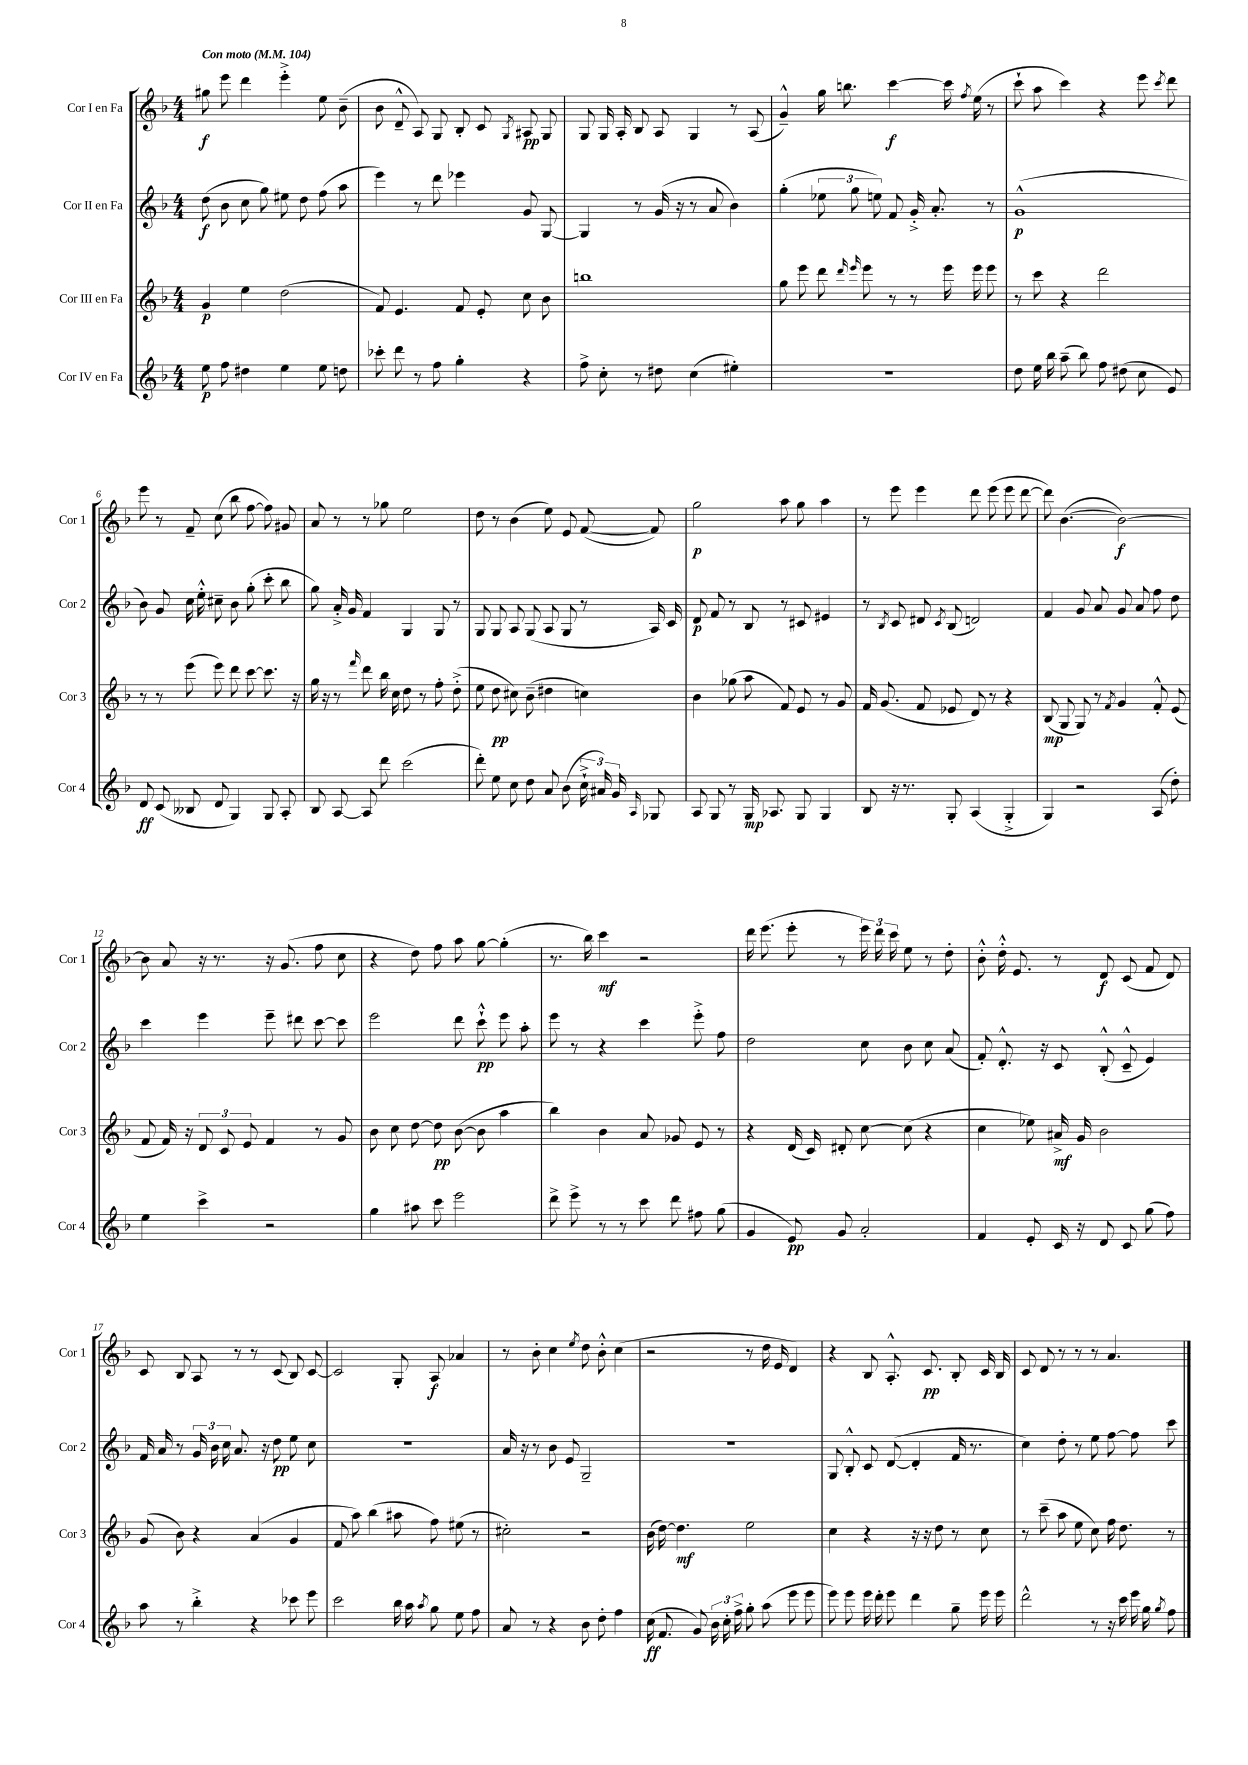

**kern	**kern	**kern	**kern
*staff4	*staff3	*staff2	*staff1
*clefG2	*clefG2	*clefG2	*clefG2
*k[b-]	*k[b-]	*k[b-]	*k[b-]
*M4/4	*M4/4	*M4/4	*M4/4
*MM104	*MM104	*MM104	*MM104
8ee\	4g/	(8dd\	8gg#\
8ff\	.	8b-\	8eee\
4dd#\	4ee\	8cc\	4ddd\
.	.	8gg\)	.
4ee\	(2dd\	8ee#\	4eee'^\
.	.	8dd\	.
8ee\	.	(8ff\	8ee\
8dd\	.	8aa\	(8b-~\
=	=	=	=
8ccc-'\	8f/)	4eee\)	8b-\
8ddd\	4.e/	.	8d~^^/
8r	.	8r	8A/)
8ff\	.	8ddd\	8G/
4gg'\	8f/	4eee-\	8B-'/
.	8e'/	.	8c/
.	.	.	8qG/
4r	8cc\	8g/	8A#/
.	8b-\	[8G/	8G/
=	=	=	=
8ff^\	1bb	4G/]	8G/
8cc'\	.	.	16G/
.	.	.	16A'/
8r	.	8r	8B-/
8dd#\	.	(16g/	8A/
.	.	16r	.
(4cc\	.	8r	4G/
.	.	8a/	.
4ee#'\)	.	4b-\)	8r
.	.	.	(8A/
=	=	=	=
1r	8gg\	(4gg'\	4g~^^/)
.	8eee\	.	.
.	8ddd\	12ee-\	16gg\
.	.	.	8.bb\
.	.	12gg\	.
.	16qqddd/	.	.
.	16qqeee/	.	.
.	8eee\	.	.
.	.	12ee\)	.
.	8r	8f/	[4ccc\
.	8r	16g'^/	.
.	.	8.a'/	.
.	16eee\	.	16ccc\]
.	.	.	8qff/
.	16eee\	.	(16ee\
.	8eee\	8r	8r
=	=	=	=
8dd\	8r	(1g^^	8ccc`\
16ee\	8ccc\	.	8aa\
16bb-\	.	.	.
(8aa~\	4r	.	4ccc\)
8bb-\)	.	.	.
8ff\	2ddd\	.	4r
(8dd#\	.	.	.
8cc\	.	.	8eee\
.	.	.	8qccc/
8e/)	.	.	8ddd\
=	=	=	=
8d/	8r	8b-\)	8eee\
(8c/	8r	8g/	8r
8B--/	(8eee\	16cc\	8f~/
.	.	16ee'^^\	.
8d/	8eee\)	8cc#~\	(8cc\
4G/)	8ddd\	8b-\	8bb-\
.	[8ccc\	(8gg'\	[8ff\
8G/	8.ccc\]	8ccc'\	8ff\])
8A'/	.	8bb-\	8g#/
.	16r	.	.
=	=	=	=
8B-/	16gg\	8gg\)	8a/
.	16r	.	.
[8A/	8r	16a'^/	8r
.	.	16g/	.
.	16qqfff/	.	.
8A/]	8ddd\	4f/	8r
8ddd\	16bb-\	.	8gg-\
.	16cc\	.	.
(2ccc\	8dd\	4G/	2ee\
.	8r	.	.
.	8ff'\	8G/	.
.	(8dd'^\	8r	.
=	=	=	=
8ddd'\)	8ee\	8G/	8dd\
8ee\	8dd\	8G/	8r
8cc\	8cc#\)	8A/	(4b-\
8dd\	(8b-~\	(8G/	.
8a/	4dd#\	8A/	8ee\)
(8b-\	.	8G/	8e/
24cc`^\	4cc\)	8r	([8f/
24a#/)	.	.	.
24g/	.	.	.
16qqA/	.	.	.
8G-/	.	16A/)	8f/])
.	.	16c/	.
=	=	=	=
8A/	4b-\	8d/	2gg\
8G/	.	8f/	.
8r	(8gg-\	8r	.
16G/	8aa\	8B-/	.
8.A-/	.	.	.
.	8f/)	8r	8aa\
8G/	8e/	8c#/	8gg\
4G/	8r	4e#/	4aa\
.	8g/	.	.
=	=	=	=
8B-/	16f/	8r	8r
.	(8.g/	.	.
.	.	8qB-/	.
16r	.	8c/	8eee\
8.r	.	.	.
.	8f/	8d#/	4eee\
.	.	8qc/	.
8G'/	8e-/	(8B-/	.
(4A/	8d/)	2d/)	8ddd\
.	8r	.	(8eee\
4G'^/	4r	.	8eee\
.	.	.	[8ddd\
=	=	=	=
4G/)	(8B-/	4f/	8ddd\])
.	8G/	.	([4.b-\
2r	8G/)	8g/	.
.	8r	8a/	.
.	8qf/	.	.
.	4g/	8g/	2b-\_)
.	.	8a/	.
(8A/	8f'^^/	8ff\	.
8dd'\)	(8e/	8dd\	.
=	=	=	=
4ee\	8f/	4ccc\	8b-\]
.	16f/)	.	8a/
.	16r	.	.
4ccc^\	12d/	4eee\	16r
.	.	.	8.r
.	12c/	.	.
.	12e/	.	.
2r	4f/	8eee~\	16r
.	.	.	(8.g/
.	.	8ddd#\	.
.	8r	[8ccc\	8ff\
.	8g/	8ccc\]	8cc\
=	=	=	=
4gg\	8b-\	2eee\	4r
.	8cc\	.	.
8aa#\	[8dd\	.	8dd\)
8ccc\	8dd\]	.	8ff\
2eee\	([8b-\	8ddd\	8aa\
.	8b-\]	8ccc`^^\	[8gg\
.	4aa\	8eee\	(4gg'\]
.	.	8aa'\	.
=	=	=	=
8ddd^\	4bb-\)	8eee\	8.r
8eee^\	.	8r	.
.	.	.	16bb-\)
8r	4b-\	4r	4ccc\
8r	.	.	.
8ccc\	8a/	4ccc\	2r
8ddd\	8g-/	.	.
8ff#\	8e/	8eee'^\	.
(8gg\	8r	8ff\	.
=	=	=	=
4g/	4r	2dd\	16ddd\
.	.	.	(8.eee\
8e/)	(16d/	.	8eee'\
.	16c/)	.	.
8g/	8d#'/	.	8r
2a'/	[8cc\	8cc\	24eee\)
.	.	.	24ddd\
.	.	.	24ccc\
.	(8cc\]	8b-\	8ee\
.	4r	8cc\	8r
.	.	(8a/	8dd'\
=	=	=	=
4f/	4cc\	8f'/)	8b-'^^\
.	.	8.d'^^/	16dd'^^\
.	.	.	8.e/
8e'/	8ee-\)	.	.
.	.	16r	.
16c/	16a#^/	8c/	8r
16r	16g/	.	.
8d/	2b-\	(8B-'^^/	8d/
8c/	.	8c~^^/	(8c/
(8gg\	.	4e/)	8f/
8ff\)	.	.	8d/)
=	=	=	=
8aa\	(8g/	16f/	8c/
.	.	16a/	.
8r	8b-\)	8r	8B-/
4bb-'^\	4r	24g/	8A/
.	.	24b-\	.
.	.	24cc\	.
.	.	8.a/	8r
4r	(4a/	.	8r
.	.	16r	.
.	.	8dd\	(8c/
8ccc-\	4g/	8ee\	8B-/)
8eee\	.	8cc\	[8c/
=	=	=	=
2ccc\	8f/	1r	2c/]
.	8aa\)	.	.
.	(4bb-\	.	.
16bb-\	8aa#\	.	8G'/
16aa\	.	.	.
8qaa/	.	.	.
8gg\	8ff\)	.	8A/
8ee\	(8ee#\	.	4a-/
8ff\	8r	.	.
=	=	=	=
8a/	2cc#'\)	16a/	8r
.	.	16r	.
8r	.	8r	8b-'\
4r	.	8b-\	4cc\
.	.	8e/	.
.	.	.	8qee/
8b-\	2r	2G~/	8dd\
8dd'\	.	.	8b-'^^\
4ff\	.	.	(4cc\
=	=	=	=
(16cc\	(16b-\	1r	2r
8.f/	[16dd\)	.	.
.	4.dd\]	.	.
8g/)	.	.	.
24b-\	.	.	.
24cc'\	.	.	.
24ff^\	.	.	.
8gg'\	2ee\	.	8r
(8aa\	.	.	16dd\
.	.	.	16e/
8eee\	.	.	4d/)
8eee\	.	.	.
=	=	=	=
8eee\)	4cc\	8G/	4r
8eee\	.	8B-'^^/	.
16eee\	4r	8c/	8B-/
16ddd'\	.	.	.
8eee\	.	([8d/	8.A'^^/
4ddd\	16r	4d'/]	.
.	16r	.	8.c/
.	8dd\	.	.
8gg~\	8r	16f/	8B-'/
.	.	8.r	.
16eee\	8cc\	.	16c/
16eee\	.	.	16B-/
=	=	=	=
2ddd^^\	8r	4cc\)	8c/
.	(8ccc~\	.	8d/
.	8aa\	8dd'\	8r
.	8ee\	8r	8r
8r	8cc\)	8ee\	8r
16r	16ff\	[8ff\	4.a/
16ccc\	8.dd\	.	.
16eee\	.	8ff\]	.
16gg\	.	.	.
8qgg/	.	.	.
8ff\	8r	8ccc\	.
==	==	==	==
*-	*-	*-	*-
